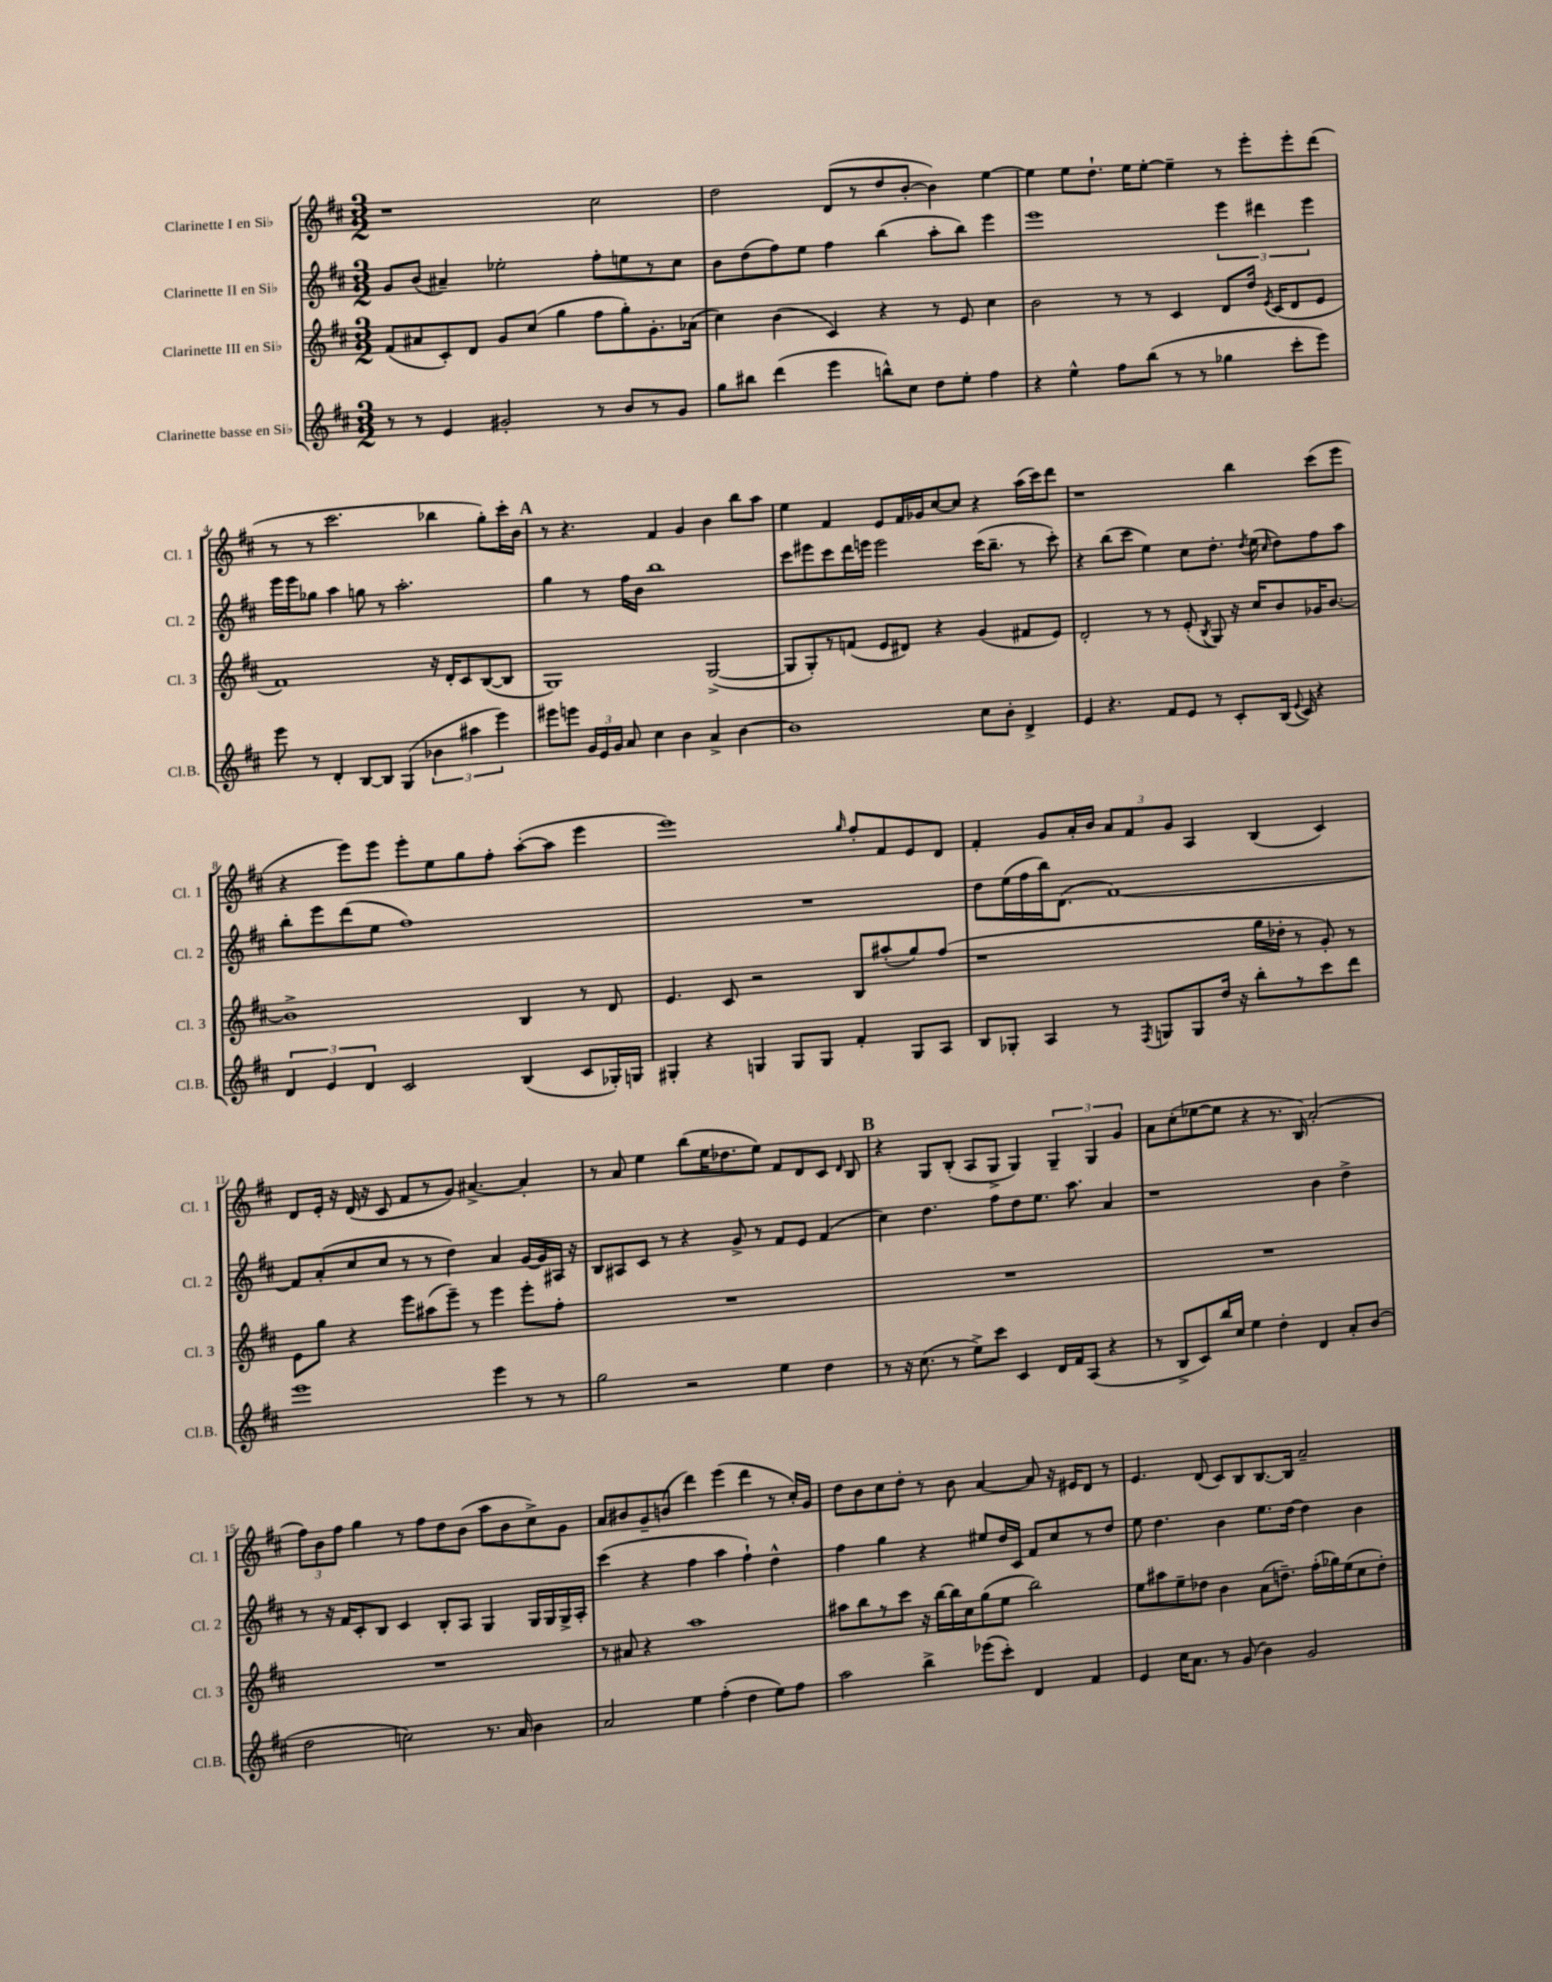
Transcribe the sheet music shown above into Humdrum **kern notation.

**kern	**kern	**kern	**kern
*part4	*part3	*part2	*part1
*staff4	*staff3	*staff2	*staff1
*I"Clarinette basse en Si♭	*I"Clarinette III en Si♭	*I"Clarinette II en Si♭	*I"Clarinette I en Si♭
*I'Cl.B.	*I'Cl. 3	*I'Cl. 2	*I'Cl. 1
*clefG2	*clefG2	*clefG2	*clefG2
*k[f#c#]	*k[f#c#]	*k[f#c#]	*k[f#c#]
*M3/2	*M3/2	*M3/2	*M3/2
=1	=1	=1	=1
8r	(8f#/L	8g/L	1r
8r	8a#X/	(8b/J	.
4e/	8c#'/)	4a#X~/)	.
.	8d/J	.	.
2g#X'/	8g/L	2ee-X'\	.
.	(8cc#/J	.	.
.	4gg\	.	.
8r	8ff#\L	8ff#'\L	2cc#\
8b/L	8gg'\)	8een\	.
8r	8.g'\	8r	.
8g#/J	.	8cc#\J	.
.	(16a-X\Jk	.	.
=2	=2	=2	=2
8gg\L	4cc#\)	8b\L	2dd\
8bb#X\J	.	(8dd\	.
(4ddd\	(4b\	8ff#\)	.
.	.	8ee\J	.
4eee\	4c#/)	4ff#\	(8d/L
.	.	.	8r
8bbn^^\L)	4r	(4bb\	8dd/
8cc#\J	.	.	[8b'/J
8dd\L	8r	8aa'\L	4b\])
8ee'\J	8e/	8bb\J)	.
4ff#\	4cc#\	4eee\	[4ee\
=3	=3	=3	=3
4r	2b\	1eee	4ee\]
4ee^^\	.	.	8ee\L
.	.	.	8.dd`\J
8ff#\L	8r	.	.
.	.	.	16ee\KL
(8bb\J	8r	.	[8ee'\J
8r	4c#/	.	4ee~\]
8r	.	.	.
4gg-X\	8d/L	6eee\	8r
.	16dd/Jk	.	8eee'\L
.	.	6ddd#X\	.
.	8qe/	.	.
.	(16c#/KL	.	.
8ccc#'\L	8d/	.	8eee'\
.	.	6eee\	.
8eee\J)	8e/J	.	(8ddd\J
!!LO:LB:g=z
=4	=4	=4	=4
8eee\	1f#)	16eee\LL	8r
.	.	16eee\J	.
8r	.	8gg-X\J	8r
4d'/	.	4aa\	2.ccc#\
[8B/L	.	8ggn\	.
8B/J]	.	8r	.
(4G/	.	2.aa'\	.
6b-X\	16r	.	4bb-X\
.	16d'/KL	.	.
.	8c#/	.	.
6aa#X\	.	.	.
.	([8B/	.	8gg'\L)
6eee\)	.	.	.
.	8B/J]	.	16ccc#'\L
.	.	.	16b\JJ
!!LO:REH:place=s1:t=A
=5	=5	=5	=5
8eee#X\L	1G)	4gg\	8r
8eeen\J	.	.	4.r
24g/LL	.	8r	.
24e/	.	.	.
24g/JJ	.	.	.
8a/	.	16ff#\LL	.
.	.	16b\JJ	.
4cc#\	.	1bb	4f#/
4b\	.	.	4g/
4a^/	([2G^/	.	4b\
[4b\	.	.	8bb\L
.	.	.	8aa\J
=6	=6	=6	=6
1b]	8G/L]	8ccc#\L	4ee\
.	8G'/)	8eee#X\	.
.	8r	8ccc#\	4f#/
.	(8fn/J	16ddd\L	.
.	.	16eeen\JJ	.
.	8e/L	2eee\	8e/L
.	8d#X/J)	.	16f#/L
.	.	.	16g-X/J
.	4r	.	[8cc#/
.	.	.	8cc#/J]
8cc#\L	(4g/	(16ccc#\KL	4r
.	.	8.bb~\J	.
8b'\J	.	.	.
4d^/	8f#X/L	8r	(16aa\LL
.	.	.	16ccc#\J)
.	8e/J)	8ccc#'\)	8ddd\J
=7	=7	=7	=7
4e/	2d'/	4r	1r
4.r	.	(8bb\L	.
.	.	8ccc#\J	.
.	8r	4ee\)	.
8f#/L	8r	.	.
8e/J	(8e'/	8cc#\L	.
.	8qB/	.	.
8r	8G/)	8.dd'\J	.
8c#'/L	16r	.	4bb\
.	.	8qdd/	.
.	16cc#/KL	(16ee\	.
.	.	16qqcc#/	.
(16B/Jk	8b/	8dd\L)	.
8qqe/	.	.	.
16c#/)	.	.	.
4r	16g-X/K	8ff#\	(8ccc#\L
.	[8.b/J	.	.
.	.	8aa\J	8eee\J
!!LO:LB:g=z
=8	=8	=8	=8
6d/	1b^]	8bb'\L	4r
.	.	8eee\	.
6e/	.	.	.
.	.	(8ddd\	8eee\L)
6d/	.	.	.
.	.	8ee\J	8eee\J
2c#/	.	1ff#)	8eee'\L
.	.	.	8ee\
.	.	.	8gg\
.	.	.	8ff#'\J
(4B/	4B/	.	([8aa'\L
.	.	.	8aa\J]
8c#/L	8r	.	4eee\
16G-X'/L)	8d/	.	.
16Gn/JJ	.	.	.
=9	=9	=9	=9
4G#X'/	4.e/	1.r	1eee)
4r	.	.	.
.	8c#/	.	.
4Gn/	2r	.	.
8G/L	.	.	.
8G/J	.	.	.
.	.	.	16qqgg/
4f#'/	8B/L	.	8ff#'/L
.	(8aa#X'/	.	8f#/
8G/L	8gg/)	.	8e/
8A/J	(8ff#/J	.	8d/J
=10	=10	=10	=10
8B/L	1r	8dd\L	4f#'/
8G-X'/J	.	(16ee\L	.
.	.	16ff#\	.
4A/	.	16bb\J)	8g/L
.	.	(8.d\J	.
.	.	.	16a'/L
.	.	.	16b/JJ
8r	.	[1f#)	12a/L
.	.	.	12f#/
8qF#/	.	.	.
8Gn/L	.	.	.
.	.	.	12g/J
8G/	.	.	4A/
16dd/Jk	.	.	.
16r	.	.	.
8bb'\L	16gg\LL	.	(4B/
.	16dd-X'\JJ	.	.
8r	8r	.	.
8ccc#\	8g'/)	.	4c#/)
8ddd\J	8r	.	.
!!LO:LB:g=z
=11	=11	=11	=11
1eee	8e\L	8f#/L]	8d/L
.	8gg\J	(8a'/	16e'/Jk
.	.	.	16r
.	4r	8cc#/	(16d/
.	.	.	16r
.	.	8cc#/J	8c#/
.	8eee\L	8r	8f#/L
.	(8aa#X\	8r	8r
.	8eee~\J)	4dd\)	8g/J)
.	8r	.	[4.a#X^/
4eee\	4eee\	4a/	.
8r	8eee'\L	[16g/LL	4a#'/]
.	.	16g/]	.
8r	8ff#'\J	16A#X/JJ	.
.	.	16r	.
=12	=12	=12	=12
2gg\	1.r	8B/L	8r
.	.	8A#X/	8a/
.	.	8c#/J	4ee\
.	.	8r	.
2r	.	4r	(8bb\L
.	.	.	16ee\K
.	.	.	8.dd-X\
.	.	8g^/	.
.	.	8r	8ee\J)
4ee\	.	8f#/L	8f#/L
.	.	8e/J	8d/
4dd\	.	(4f#/	8c#/J
.	.	.	16qqd/
.	.	.	8B/
!!LO:REH:place=s1:t=B
=13	=13	=13	=13
8r	1.r	4cc#\)	4r
16r	.	.	.
(8.cc#\	.	.	.
.	.	4.dd\	8G/L
8r	.	.	(8B'/J
8ee^\L)	.	.	8A/L
8ccc#\J	.	8ff#\L	8G^/J
4c#/	.	8dd\	4G/)
.	.	8.ee\J	.
16d/LL	.	.	6G~/
16f#/J	.	8.aa\	.
(8A/J	.	.	.
.	.	.	6G/
4r	.	4a/	.
.	.	.	6g/
=14	=14	=14	=14
8r	1.r	1r	8a\L
8B^/L	.	.	(8cc#'\
8c#/)	.	.	[8ee-X\
16bb/L	.	.	8ee-\J]
16cc#/JJ	.	.	.
4ee\	.	.	4r
4dd'\	.	.	8.r
.	.	.	16B/)
4d/	.	4b\	(2a'/
8a'/L	.	4dd^\	.
(8b/J	.	.	.
!!LO:LB:g=z
=15	=15	=15	=15
2dd\	1.r	8r	12ff#\L)
.	.	.	12b\
.	.	16r	.
.	.	.	12ff#\J
.	.	16f#/KL	.
.	.	8c#'/	4gg\
.	.	8B/J	.
2ccn\)	.	4c#/	8r
.	.	.	8ff#\L
.	.	8B'/L	8dd\
.	.	8A/J	(8b\J
8.r	.	4G/	8aa\L
.	.	.	8b\
16a/	.	.	.
4b\	.	16G/LL	8cc#^\)
.	.	16G/	.
.	.	16G^/	8g\J
.	.	16A'/JJ	.
=16	=16	=16	=16
2a/	8r	(4ccc#\	8a/L
.	8a#X/	.	8b#X/
.	4r	4r	8g~/
.	.	.	(8bn/J
4ee\	1aa	4ff#\	4ddd\)
(4ff#'\	.	4aa\	(4eee\
4dd\	.	4ff#`\)	4ddd\
8ee\L)	.	4dd^^\	8r
8ff#\J	.	.	16cc#'/LL)
.	.	.	16g/JJ
=17	=17	=17	=17
2aa\	8aa#X\L	4ff#\	8dd\L
.	8bb\	.	8b\
.	8r	4gg\	8cc#\
.	8ccc#\J	.	8dd'\J
4bb^\	16r	4r	8r
.	[16bb\LL	.	.
.	16bb\]	.	8b\
.	16cc#\J	.	.
(8eee-X\L	(8gg\	8ee#X/L	[4a/
8ccc#'\J)	8ee\J	16dd/L	.
.	.	16c#/JJ	.
4d/	2bb\)	8f#/L	8a/]
.	.	8cc#/	16r
.	.	.	16e#X/KL
4f#/	.	8r	8d/J
.	.	8dd/J	8r
=18	=18	=18	=18
4e/	8ee\L	8ee\	4.e/
.	8aa#X\	4.dd\	.
16cc#\KL	8ee~\	.	.
8.a\J	.	.	.
.	8dd-X\J	.	(8d/
8r	4b\	4b\	8c#/L)
(8g/	.	.	8B/
4b\)	(8a\L	8.ee\L	[8.B/
.	8.ddn~\J)	.	.
.	.	[16dd\Jk	16B/Jk]
2g/	.	4dd\]	2a~/
.	(16ff#'\LL	.	.
.	16gg-X\)	.	.
.	(16ee\J	.	.
.	8cc#\	4b\	.
.	8dd'\J)	.	.
==	==	==	==
*-	*-	*-	*-
